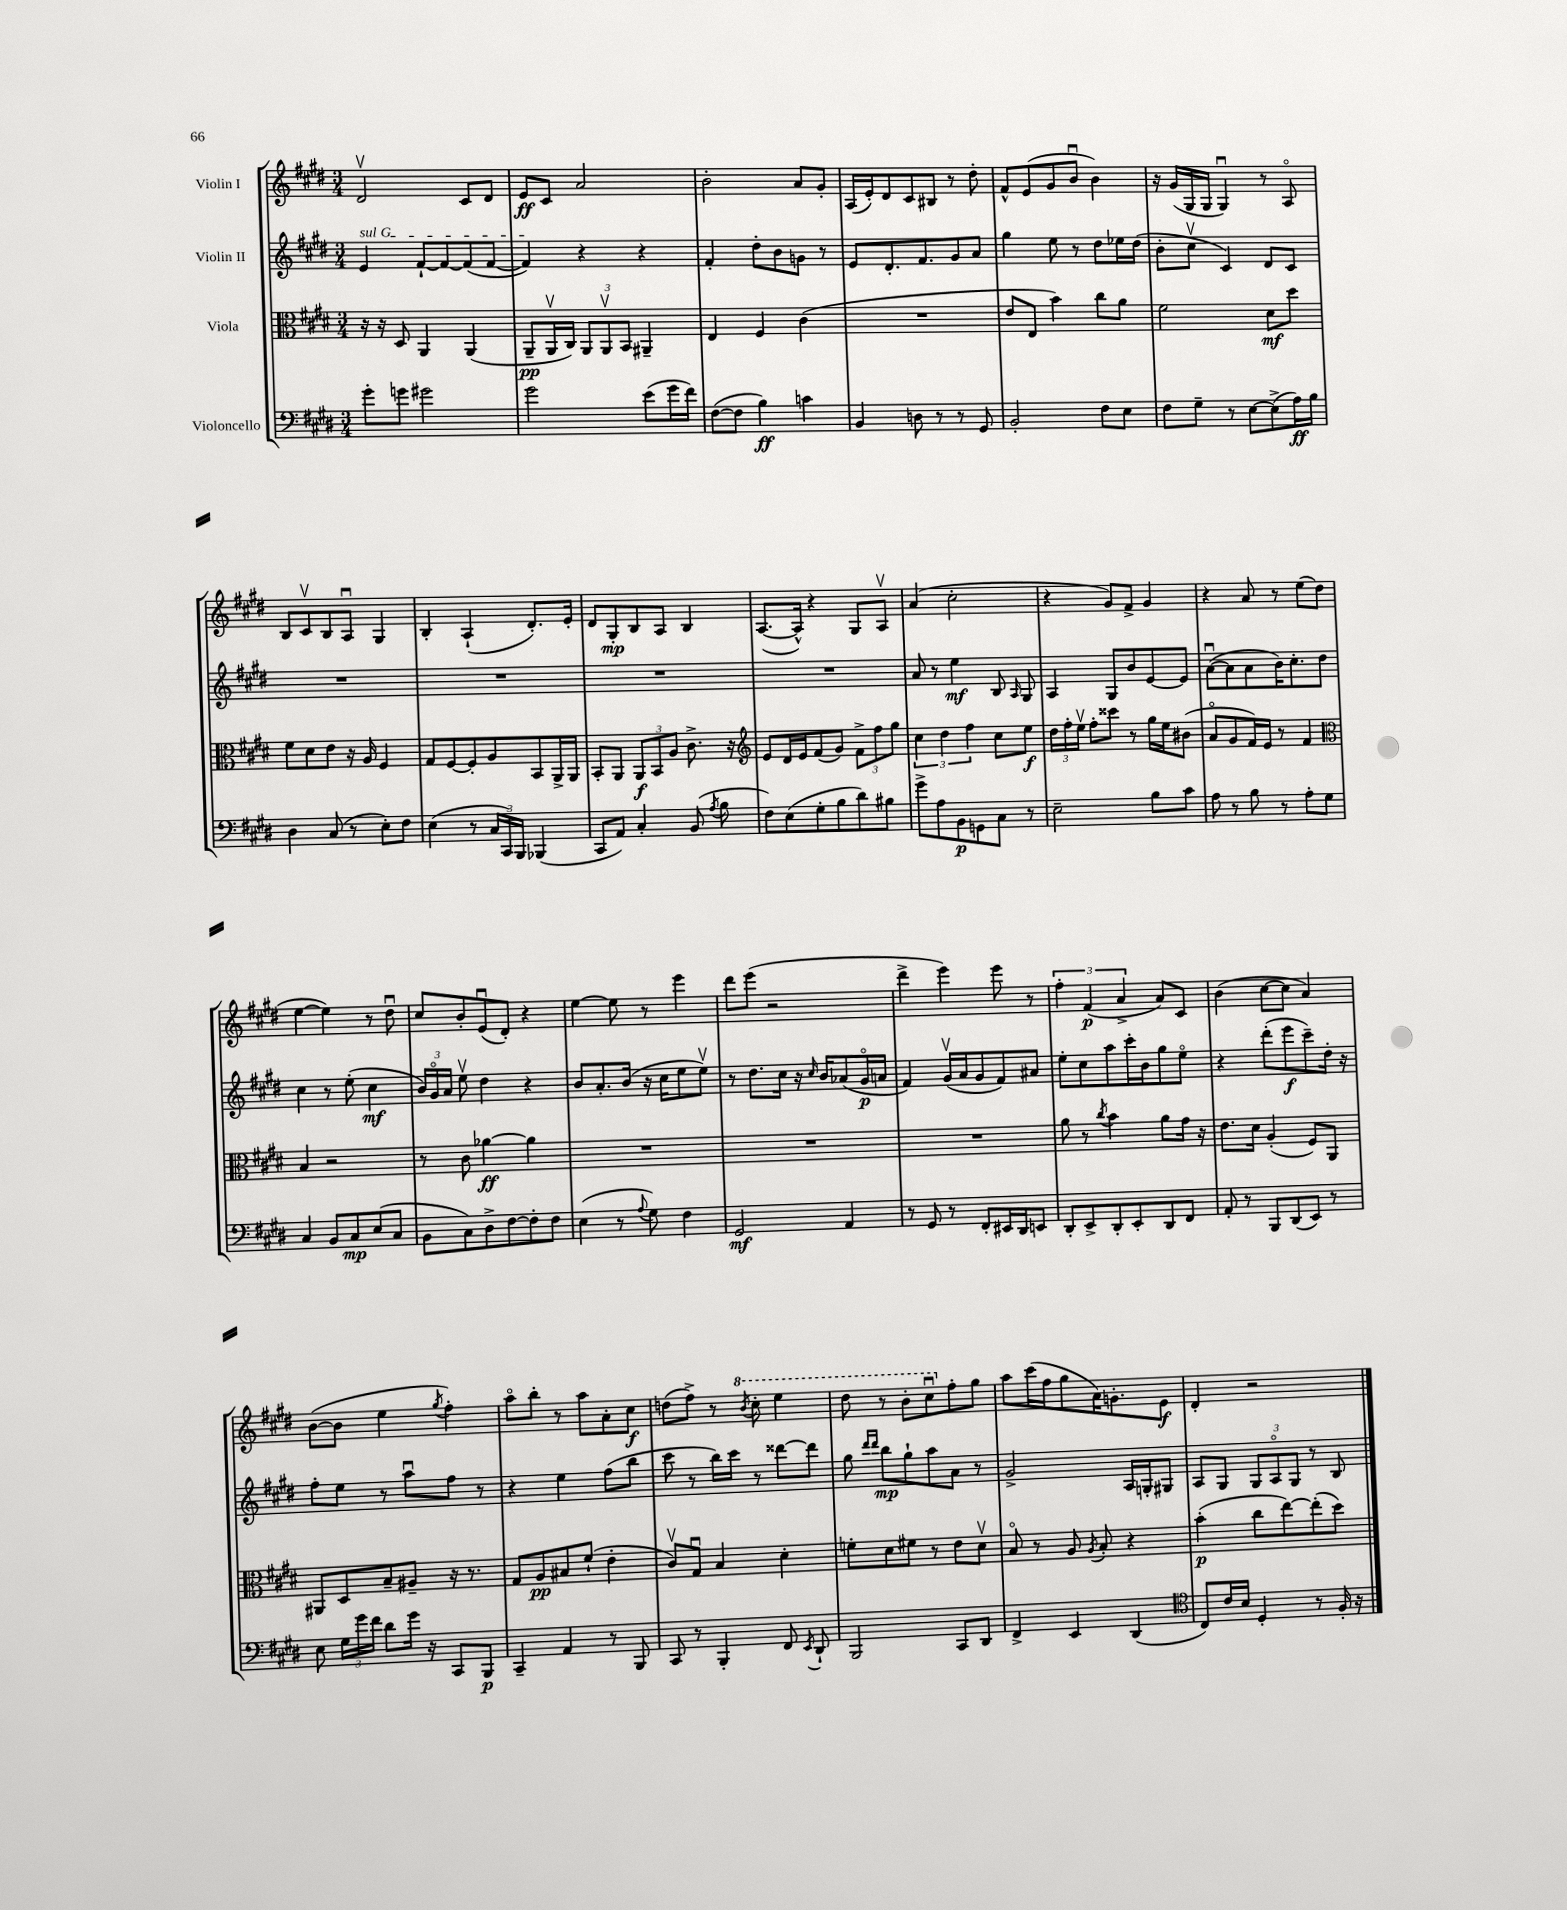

**kern	**kern	**kern	**kern
*staff4	*staff3	*staff2	*staff1
*clefF4	*clefC3	*clefG2	*clefG2
*k[f#c#g#d#]	*k[f#c#g#d#]	*k[f#c#g#d#]	*k[f#c#g#d#]
*M3/4	*M3/4	*M3/4	*M3/4
8g#'	16r	4e	2d#v
.	16r	.	.
8g	8D#	.	.
2g#	4AA	[8f#`	.
.	.	8f#_	.
.	(4AA	(8f#]	8c#
.	.	[8f#	8d#
=	=	=	=
2g#	8AA~	4f#])	8e
.	16AAv	.	8c#
.	16C#)	.	.
.	12AA	4r	2a
.	12AAv	.	.
.	12BB	.	.
(8e	4AA#~	4r	.
16g#	.	.	.
16f#)	.	.	.
=	=	=	=
([8F#	4E	4f#'	2b'
8F#]	.	.	.
4B)	4F#	8dd#'	.
.	.	8b	.
4c	(4c#	8g	8a
.	.	8r	8g#'
=	=	=	=
4BB	2.r	8e	(16A
.	.	.	16e')
.	.	8.d#'	8d#
8D	.	.	8c#
.	.	8.f#	.
8r	.	.	8B#
8r	.	8g#	8r
8GG#	.	8a	8dd#'
=	=	=	=
2BB'	8e	4gg#	8f#^^
.	8E	.	(8e
.	4b)	8ee	8g#
.	.	8r	8bu
8F#	8cc#	8dd#	4b)
8E	8a	16ee-	.
.	.	(16dd#	.
=	=	=	=
8F#	2f#	8b'	16r
.	.	.	(16g#
8G#~	.	8cc#v	16G#
.	.	.	16G#
8r	.	4c#)	4G#u)
[8E	.	.	.
(8E^]	8d#	8d#	8r
16A)	8dd#	8c#	8Ao
16B	.	.	.
=	=	=	=
4D#	8f#	2.r	8B
.	8d#	.	8c#v
(8C#	8e	.	8B
8r	16r	.	8Au
.	16A	.	.
8E')	4F#	.	4G#
8F#	.	.	.
=	=	=	=
(4E	8G#	2.r	4B'
.	[8F#	.	.
8r	8F#']	.	(4A`
24C#	8A	.	.
24CC#)	.	.	.
24BBB	.	.	.
(4BBB-	8BB	.	8.d#')
.	16AA^	.	.
.	16AA	.	16e'
=	=	=	=
8CC#	8BB'	2.r	8d#
8AA)	8AA	.	8G#'
4C#'	12AA	.	8B
.	12BB	.	.
.	.	.	8A
.	12A	.	.
(8BB	8.c#^	.	4B
8qA	.	.	.
8B	.	.	.
.	16r	.	.
=	=	=	=
*	*clefG2	*	*
8F#)	8e	2.r	([8.A
(8E	16d#	.	.
.	16e	.	16A^^])
8G#'	(8f#	.	4r
8B	8g#)	.	.
8d#)	12f#^	.	8G#
.	12ff#	.	.
8B#	.	.	8Av
.	12gg#	.	.
=	=	=	=
8g#^	6cc#	8a	(4a
8A	.	8r	.
.	6dd#	.	.
8BB	.	4ee	2cc#'
.	6ff#	.	.
8GG	.	.	.
8C#	8cc#	8B	.
.	.	16qqA	.
8r	8ee	8G#	.
=	=	=	=
2E~	24dd#	4A	4r
.	24ff#'	.	.
.	24eev	.	.
.	8ff#'	.	.
.	8ccc##	8G#	8g#)
.	8r	8b	8f#^
8B	16gg#	[8e	4g#
.	16ee	.	.
8c#	(8b#	8e]	.
=	=	=	=
8A	8ao	([8au	4r
8r	8g#	8a]	.
8B	16f#)	8a	8a
.	16e	.	.
8r	8r	16b)	8r
.	.	8.cc#'	.
8A'	4f#	.	(8ee
8G#	.	8dd#	8dd#
=	=	=	=
*	*clefC3	*	*
4C#	4B	4cc#	[4ee
8BB	2r	8r	4ee])
8C#	.	(8ee'	.
(8E	.	4cc#	8r
8C#	.	.	8dd#u
=	=	=	=
8BB	8r	24b)	8cc#
.	.	24g#o	.
.	.	24a	.
8C#)	8c#	8eev	8b'
8D#^	[4a-	4dd#	(8eu
[8F#	.	.	8d#')
8F#']	4a-]	4r	4r
8F#	.	.	.
=	=	=	=
(4E	2.r	8b	[4ee
.	.	8.a'	.
8r	.	.	8ee]
.	.	(16b	.
8qqA	.	.	.
8G#)	.	16r	8r
.	.	16cc#	.
4F#	.	8ee	4eee
.	.	8eev)	.
=	=	=	=
2GG#	2.r	8r	8ddd#
.	.	8.dd#	(8eee
.	.	.	2r
.	.	16cc#	.
.	.	16r	.
.	.	16qqcc#	.
.	.	16b	.
4AA	.	(8a-	.
.	.	16g#o	.
.	.	16a	.
=	=	=	=
8r	2.r	4f#)	4ddd#^
8GG#	.	.	.
8r	.	(16g#v	4eee)
.	.	16a	.
8FF#'	.	8g#	.
16EE#	.	8f#)	8eee
16DD#	.	.	.
8EE	.	8a#	8r
=	=	=	=
8DD#'	8a	8ee'	6ff#'
8EE^	8r	8cc#	.
.	.	.	(6f#
.	8qcc#	.	.
8DD#'	4b	8aa	.
.	.	.	6a^
8EE'	.	16ccc#'	.
.	.	16b	.
8DD#	8a	8gg#	8a)
8FF#	16g#	8eeo	8c#
.	16r	.	.
=	=	=	=
8AA'	8.e	4r	(4b
8r	.	.	.
.	16d#	.	.
8BBB	(4A'	(8ddd#'	[8cc#
(8DD#	.	8eee	8cc#]
8EE)	8F#)	8ccc#~)	4a)
8r	8AA	16dd#'	.
.	.	16r	.
=	=	=	=
8E	8AA#	8ff#'	([8b
24G#	8D#	8ee	8b]
24g#	.	.	.
24f#	.	.	.
8d#	8B~	8r	4ee
16g#	8A#~	8aau	.
16r	.	.	.
.	.	.	8qgg#
8CC#	16r	8ff#	4ff#')
.	8.r	.	.
8BBB	.	8r	.
=	=	=	=
4CC#~	8G#	4r	8aao
.	8A	.	8bb'
4AA	8B#	4ee	8r
.	(8f#`	.	8aa
8r	4e'	(8ff#	8a'
8BBB	.	8bb	8cc#
=	=	=	=
8CC#	8c#v)	8ccc#	(8dd
8r	8G#u	8r	8ff#^)
4BBB'	4B	16bb)	8r
.	.	16ccc#	.
.	.	.	8qbb
.	.	8r	8ccc#'
8FF#	4d#'	[8ddd##	4eee
8qEE	.	.	.
8DD#`	.	8ddd##]	.
=	=	=	=
2BBB	8f'	8gg#	8ddd#
.	.	16qqddd#	.
.	.	16qqddd#	.
.	8d#	8bb	8r
.	8f#	8gg#`	8bb'
.	8r	8aa	8ccc#u
8CC#	8e	8a	8ff#'
8DD#	8d#v	8r	8gg#
=	=	=	=
4FF#^	8Bo	2g#^	8aa
.	8r	.	(16ccc#
.	.	.	16ff#
4EE	8A	.	8gg#
.	8qA	.	.
.	8B'	.	16a)
.	.	.	8.g'
(4DD#	4r	16A	.
.	.	16G'	.
.	.	8G#	8e
=	=	=	=
*clefC4	*	*	*
8C#)	(4b'	8A	4d#'
16c#	.	8G#	.
16B	.	.	.
4D#'	8cc#	12G#	2r
.	.	12Ao	.
.	[8ee)	.	.
.	.	12G#	.
8r	(8ee']	8r	.
16F#'	8dd#)	8B	.
16r	.	.	.
==	==	==	==
*-	*-	*-	*-
